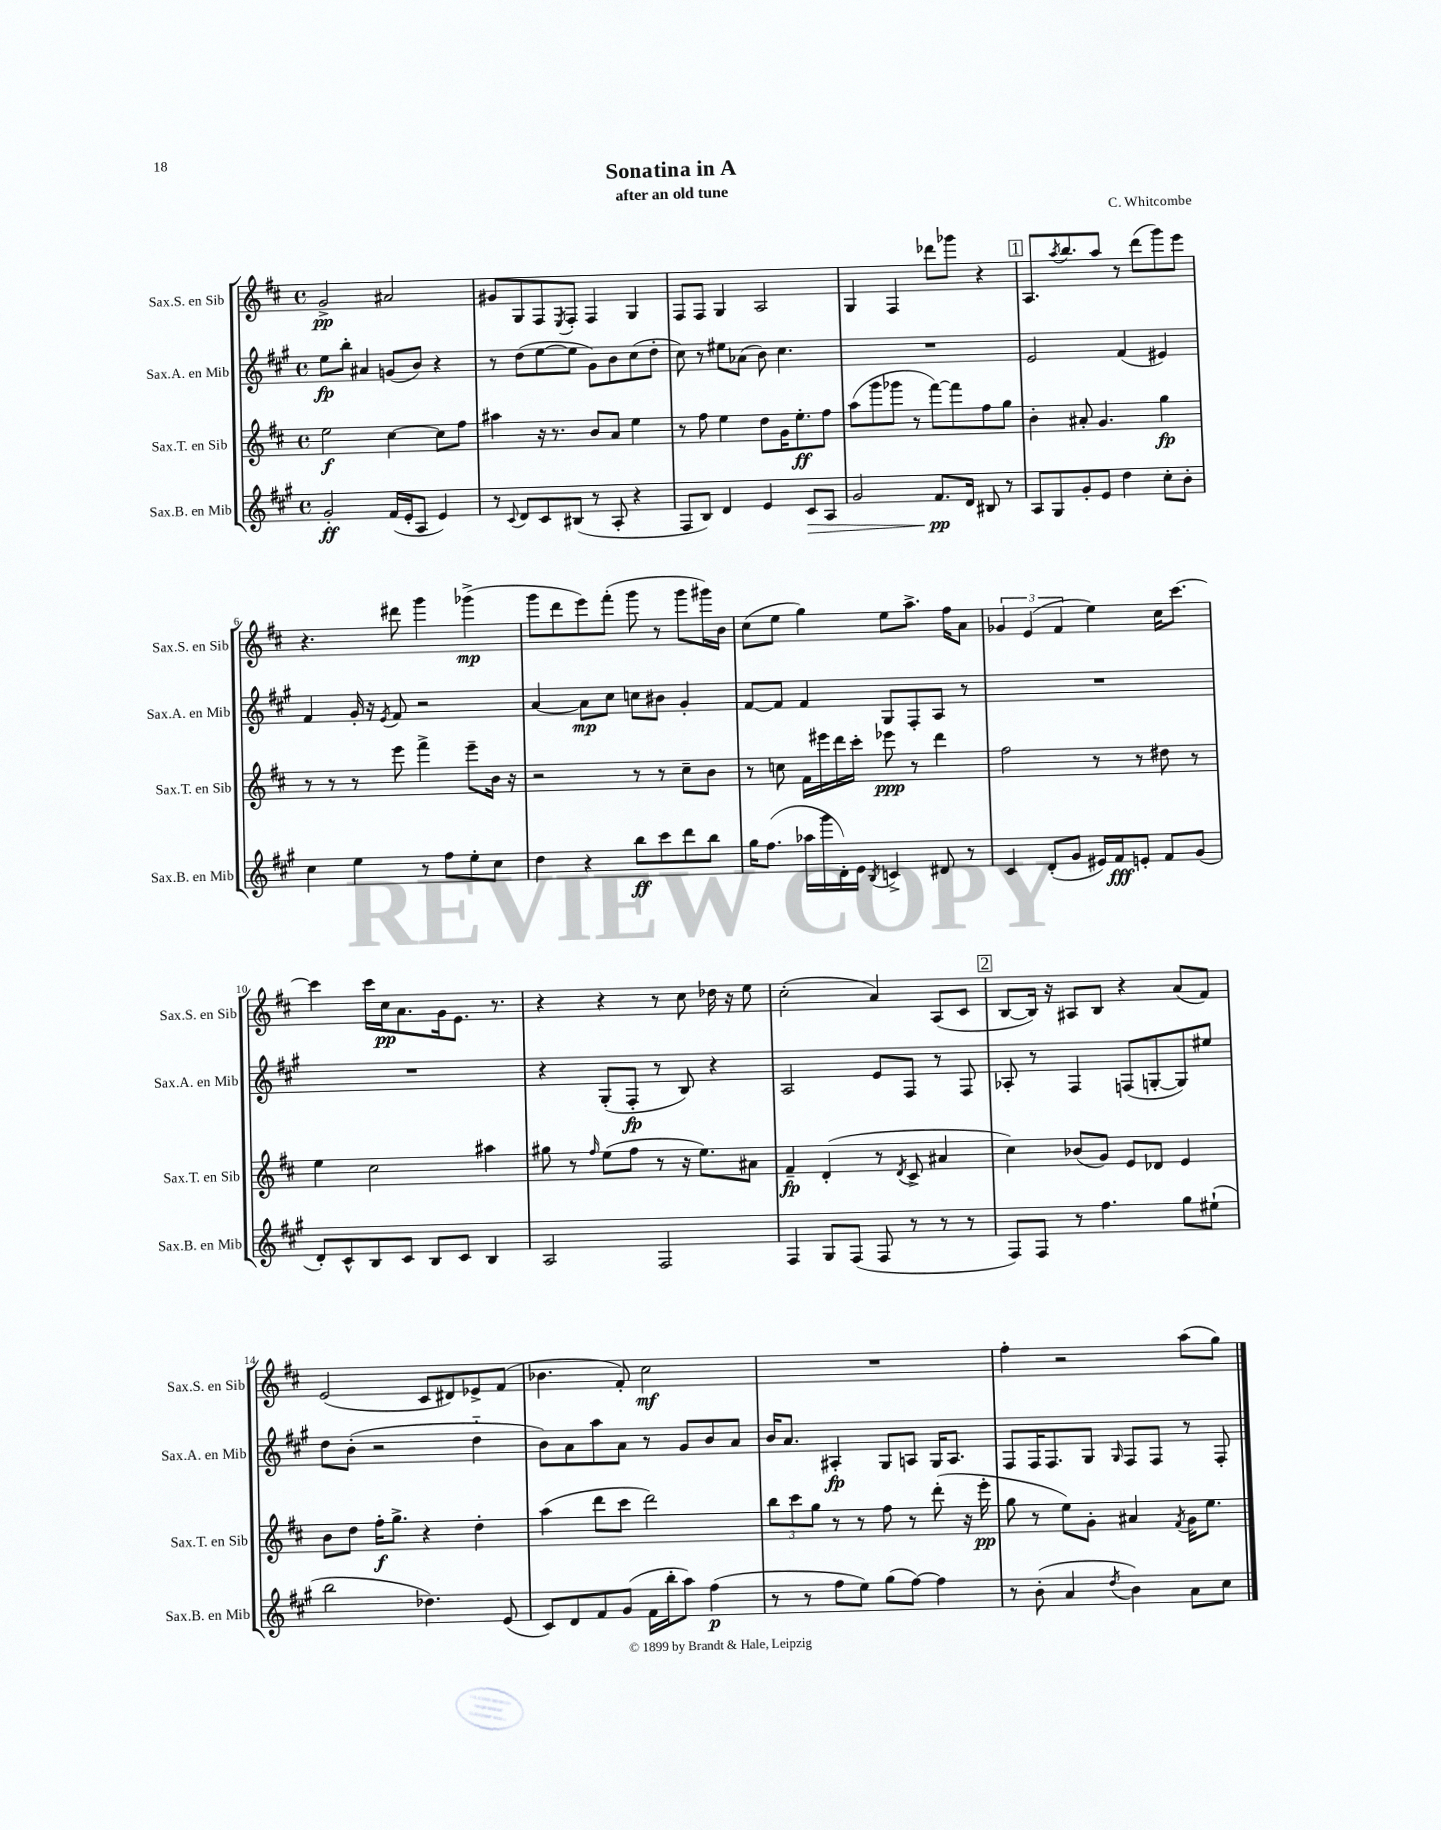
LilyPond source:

\header { title = "Sonatina in A" composer = "C. Whitcombe" subtitle = "after an old tune" }
<<
\new StaffGroup <<
\new Staff = "s0" \with { instrumentName = "Sax.S. en Sib" shortInstrumentName = "Sax.S. en Sib" } {
    \clef treble \key d \major \defaultTimeSignature \time 4/4
    g'2->\pp ais'2 |
    gis'8 g8 fis8 \acciaccatura { e8 } fis8-. fis4 g4 |
    fis8 fis8 g4 a2 |
    g4 fis4 des'''8 ges'''8 r4 |
    \mark \markup { \box "1" } a8. \acciaccatura { a''8 } b''8. a''8 r8 d'''8( g'''8) e'''8 |
    r4. dis'''8 g'''4 ges'''4->\mp( |
    g'''8 d'''8 e'''8) fis'''8-.( g'''8 r8 g'''8 gis'''16) b'16 |
    cis''8( e''8 g''4) e''8 a''8.-> fis''16 a'8 |
    \tuplet 3/2 { ges'4 e'4( fis'4 } e''4) cis''16 cis'''8.~ |
    cis'''4 cis'''16 cis''16\pp a'8. g'16 e'8. r8. |
    r4 r4 r8 cis''8 des''16 r16 e''8 |
    cis''2-.( a'4) a8( cis'8 |
    \mark \markup { \box "2" } b8~ b16) r16 ais8 b8 r4 a'8( fis'8) |
    e'2( cis'8 dis'8) ees'8-> fis'8( |
    bes'4. fis'8-.) cis''2\mf |
    R1 |
    fis''4-. r2 a''8( g''8) \bar "|." |
}
\new Staff = "s1" \with { instrumentName = "Sax.A. en Mib" shortInstrumentName = "Sax.A. en Mib" } {
    \clef treble \key a \major \defaultTimeSignature \time 4/4
    e''8\fp b''8-. ais'4 g'8( b'8) r4 |
    r8 d''8( e''8~ e''8 gis'8) b'8 cis''8( d''8-. |
    cis''8) r8 eis''8 aes'8( b'8) cis''4. |
    R1 |
    \mark \markup { \box "1" } e'2 fis'4( eis'4) |
    fis'4 gis'16-. r16 \acciaccatura { e'8 } fis'8 r2 |
    a'4~ a'8\mp cis''8 c''8 bis'8 gis'4-. |
    fis'8~ fis'8 fis'4 gis8 fis8-. a8 r8 |
    R1 |
    R1 |
    r4 gis8-.( fis8-.\fp r8 b8) r4 |
    a2 e'8 fis8 r8 fis8 |
    \mark \markup { \box "2" } aes8-. r8 fis4 f8( g8~-. g8) eis''8 |
    d''8 b'8-.( r2 d''4-_ |
    b'8) a'8 a''8 a'8 r8 gis'8 b'8 a'8 |
    b'16 a'8. ais4-.\fp gis8 a8 gis16 a8. |
    fis8 fis16 fis8. gis8 \grace { gis16 } fis8 fis8 r8 fis8-. \bar "|." |
}
\new Staff = "s2" \with { instrumentName = "Sax.T. en Sib" shortInstrumentName = "Sax.T. en Sib" } {
    \clef treble \key d \major \defaultTimeSignature \time 4/4
    e''2\f cis''4~ cis''8 fis''8 |
    ais''4 r16 r8. b'8 a'8 e''4 |
    r8 fis''8 e''4 d''8 g'16 e''8.-.\ff fis''8 |
    a''8( g'''8 ges'''8 r8 fis'''8~) fis'''8 fis''8 g''8 |
    \mark \markup { \box "1" } b'4-. ais'8-. g'4. g''4\fp |
    r8 r8 r8 e'''8 fis'''4-> e'''8-- b'16 r16 |
    r2 r8 r8 cis''8-- b'8 |
    r8 c''8 fis'16 eis'''16 d'''16 cis'''16-. ees'''8\ppp r8 d'''4 |
    fis''2 r8 r8 dis''8 r8 |
    e''4 cis''2 ais''4 |
    gis''8 r8 \grace { fis''16 } e''8( fis''8 r8 r16 e''8.) ais'8 |
    fis'4--\fp d'4-.( r8 \acciaccatura { d'8 } cis'8-> ais'4 |
    \mark \markup { \box "2" } cis''4) bes'8( g'8) e'8 des'8 e'4 |
    b'8 d''8 fis''16-.\f g''8.-> r4 d''4-. |
    a''4( d'''8 cis'''8 d'''2) |
    \tuplet 3/2 { b''8 cis'''8 g''8 } r8 r8 fis''8 r8 d'''8-.( r16 e'''16-.\pp |
    g''8 r8 e''8) g'8-. ais'4 \acciaccatura { fis'8 } g'16 e''8. \bar "|." |
}
\new Staff = "s3" \with { instrumentName = "Sax.B. en Mib" shortInstrumentName = "Sax.B. en Mib" } {
    \clef treble \key a \major \defaultTimeSignature \time 4/4
    gis'2-.\ff fis'16( e'16-. a8 e'4) |
    r8 \appoggiatura { cis'8 } d'8 cis'8 bis8( r8 a8-. r4 |
    fis8 b8) d'4 e'4 cis'8\> a8 |
    gis'2 fis'8.\pp\! d'16 bis8 r8 |
    \mark \markup { \box "1" } a8 gis8 gis'8-. e'8 d''4 cis''8-. b'8-. |
    cis''4 e''4 r8 fis''8 e''8-. cis''8 |
    d''4 r4 b''8\ff cis'''8 d'''8 b''8 |
    gis''16 fis''8.( aes''16 gis'''16 d'16-.) e'16 \acciaccatura { b8 } c'4-> dis'8 r8 |
    cis'4 d'8-.( gis'8 eis'16) fis'16\fff e'8-. fis'8 gis'8( |
    d'8-.) cis'8-^ b8 cis'8 b8 cis'8 b4 |
    a2 fis2 |
    fis4 gis8 fis8( fis8 r8 r8 r8 |
    \mark \markup { \box "2" } fis8) fis8 r8 fis''4. gis''8 eis''8-!( |
    b''2 des''4.) e'8( |
    cis'8) d'8 fis'8 gis'8( fis'16 b''16-. a''8) fis''4\p( |
    r8 r8 fis''8 e''8) gis''8( fis''8~) fis''4 |
    r8 b'8-.( a'4 \acciaccatura { d''8 } b'4) a'8 cis''8 \bar "|." |
}
>>
>>
